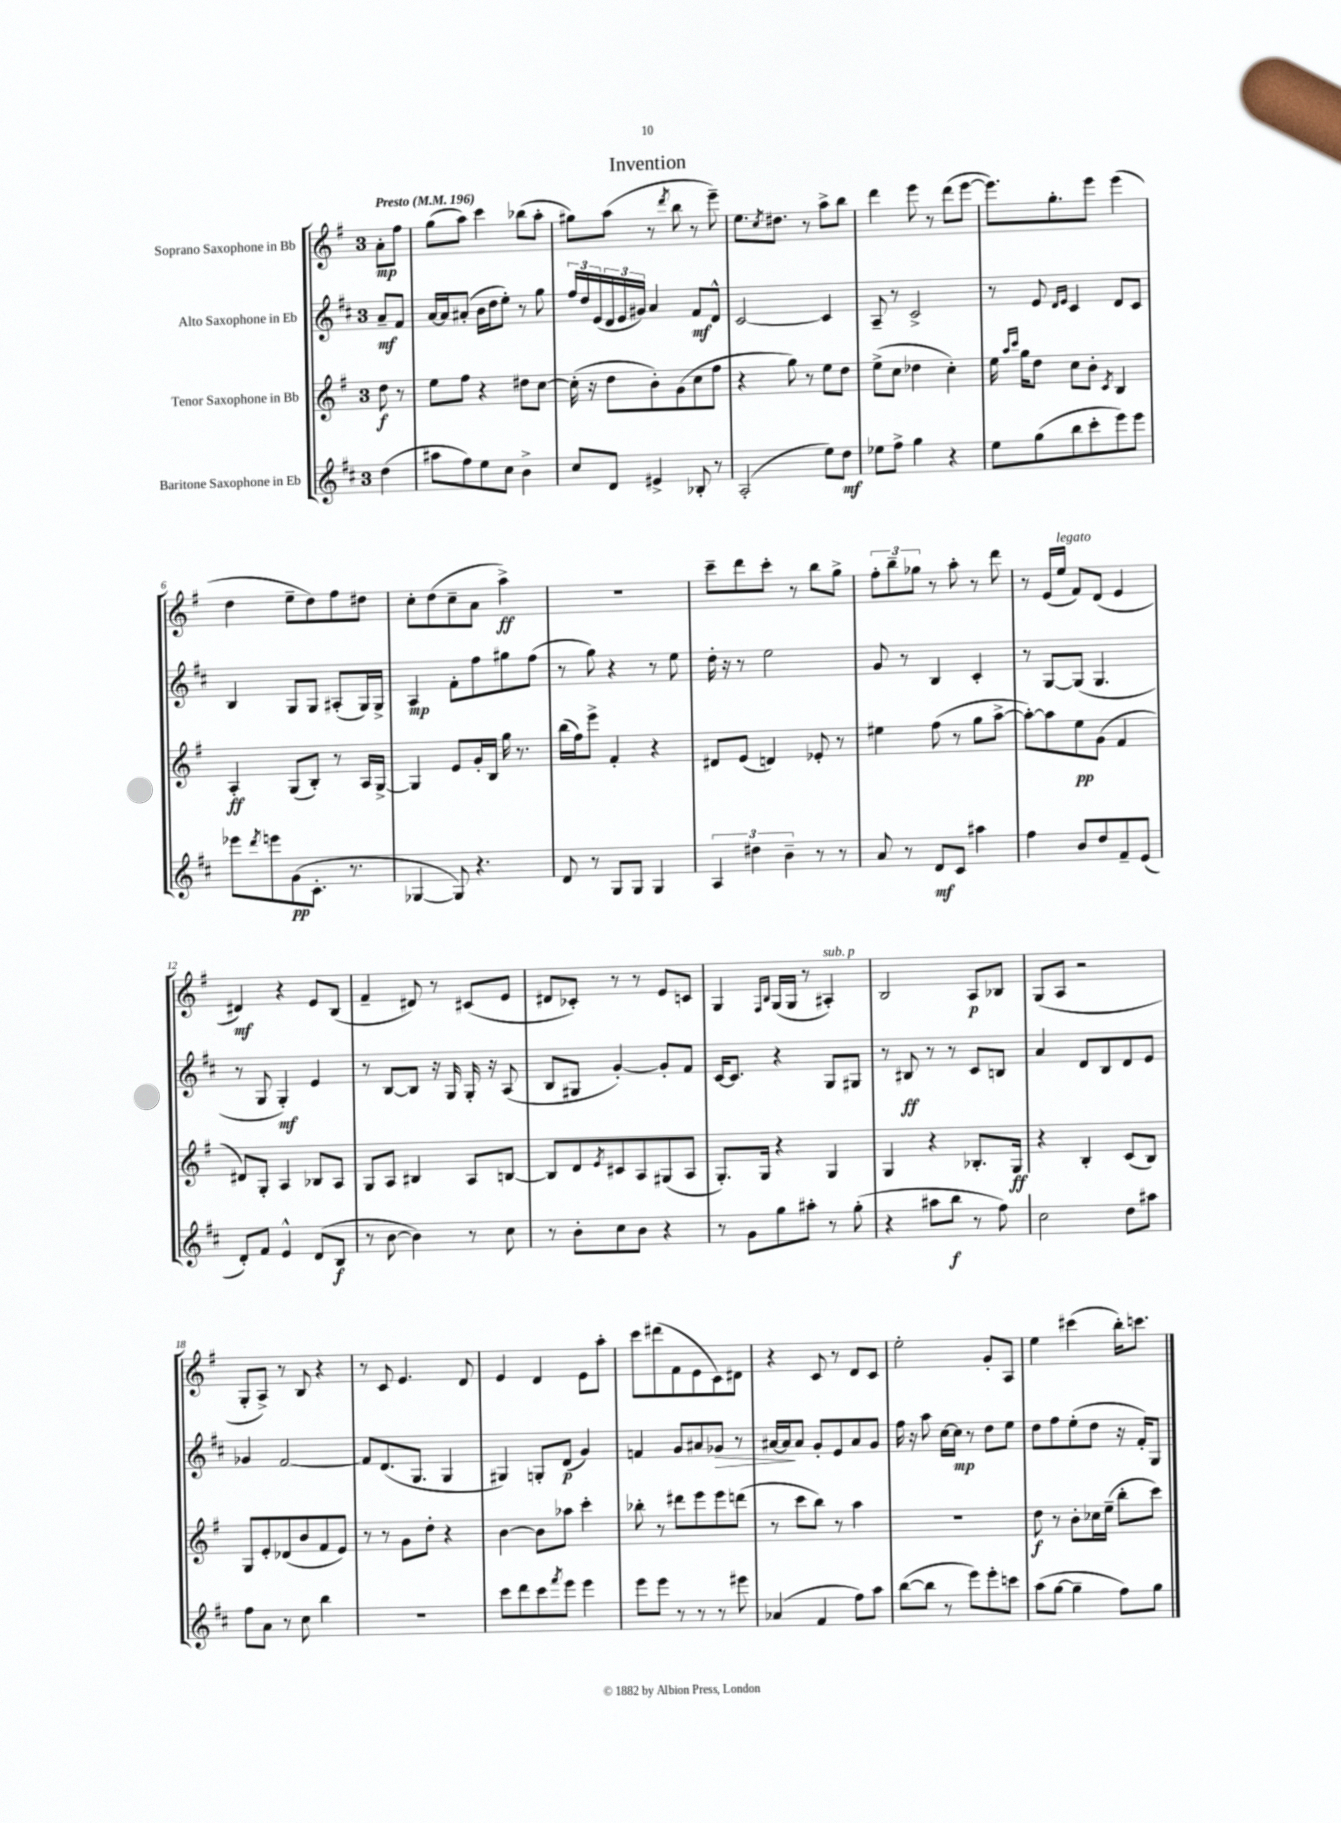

**kern	**kern	**kern	**kern
*staff4	*staff3	*staff2	*staff1
*clefG2	*clefG2	*clefG2	*clefG2
*k[f#c#]	*k[f#]	*k[f#c#]	*k[f#]
*M3/4	*M3/4	*M3/4	*M3/4
*MM196	*MM196	*MM196	*MM196
(4dd	8dd	8a~	8a'
.	8r	8f#	8ff#
=	=	=	=
8aa#	8ee	[16a	(8gg
.	.	16a]	.
8ff#)	8ff#	(8a#'	8aa)
8ee	4r	16b	4ccc
.	.	16dd	.
8cc#	.	8ee')	.
4b^	8dd#	8r	(8bb-
.	[8cc	8gg	8aa'
=	=	=	=
8cc#	(16cc']	24ff#	8gg#)
.	.	24dd	.
.	16r	.	.
.	.	(24e	.
8d	8dd	24d	(8aa
.	.	24e	.
.	.	24g#)	.
4e#^	8b')	4a	8r
.	.	.	8qddd
.	(8g	.	8bb
8B-'	8cc	8f#	8r
8r	8ff#	8d^^	8eee~)
=	=	=	=
(2A'	4r	[2c#	8.ee
.	.	.	8qcc
.	.	.	8.dd#
.	8gg)	.	.
.	8r	.	8r
8ee)	8ee	4c#]	8aa^
8dd	8dd	.	8bb
=	=	=	=
8ee-	(8ee^	8A~	4ddd
8ff#^	8cc	8r	.
4gg	4dd-	2c#^	8eee
.	.	.	8r
4r	4cc')	.	(8ddd
.	.	.	[8eee
=	=	=	=
8ee	16ee	8r	8.eee])
.	16qqaa	.	.
.	16qqccc	.	.
.	16gg	.	.
(8gg	8dd	8e	.
.	.	.	8.gg'
.	.	16qqd	.
.	.	16qqe	.
8bb	8cc	4c#	.
8ccc#'	8b'	.	8eee
.	8qc	.	.
8eee)	4B	8d	(4eee
8eee	.	8c#	.
=	=	=	=
8eee-	4A'	4B	4dd
8qddd	.	.	.
8eee	.	.	.
(8g	(8G	8G	8ee~
8.c#'	8B')	8G	8dd)
.	8r	(8A#'	8ff#
8.r	.	.	.
.	16A	16G)	8dd#
.	[16G^	16G^	.
=	=	=	=
[4G-	4G]	4A	8cc'
.	.	.	(8dd
8G-])	8e	8f#'	8cc~
4.r	16g'	8ff#	8a
.	16B	.	.
.	16gg	8gg#	4aa^)
.	8.r	.	.
.	.	(8ff#	.
=	=	=	=
8d	(16bb	8r	2.r
.	16ff#)	.	.
8r	8eee^	8gg)	.
8G	4f#'	4r	.
8G	.	.	.
4G	4r	8r	.
.	.	8ee	.
=	=	=	=
6A	8d#	16dd'	8ccc~
.	.	16r	.
.	(8e	8r	8ddd
6dd#	.	.	.
.	4d)	2ee	8ccc'
6b~	.	.	.
.	.	.	8r
8r	8e-'	.	8bb
8r	8r	.	8gg^
=	=	=	=
8a	4ee#	8g	12ff#'
.	.	.	12bb~
8r	.	8r	.
.	.	.	12gg-
8d	(8ff#	4B	8r
8c#	8r	.	8aa'
4aa#	8gg	4c#'	8r
.	[8aa^	.	8ddd
=	=	=	=
4ff#	8aa'_)	8r	8r
.	8aa]	[8G	(16e
.	.	.	16ee
8b	8ee	(8G]	8f#)
8dd	(8g	4.G	(8d
8f#~	4f#	.	4e
(8e	.	.	.
=	=	=	=
8d')	8d#)	8r	4d#)
8f#	8G'	8G	.
4e^^	4A	4G')	4r
(8d	8B-	4e	8e
8B	8A	.	(8B
=	=	=	=
8r	8G	8r	4f#~
[8b	8A	[8B	.
4b])	4B#	8B]	8d#)
.	.	16r	8r
.	.	16G	.
8r	8A	16G'	(8c#
.	.	16r	.
8cc#	[8B	(8A	8e
=	=	=	=
8r	8B]	8B	8d#
8b'	8d	8G#	8c-')
.	8qe	.	.
8cc#	8c#	[4g')	8r
8b	8A	.	8r
4r	(8G#	8g']	8e
.	8A	8f#	8c
=	=	=	=
8r	8.G')	[16c#	4G
.	.	8.c#]	.
8g	.	.	.
.	16G	.	.
.	.	.	16qqF#
.	.	.	16qqB
8gg	4r	4r	(16G
.	.	.	16G
8aa#'	.	.	8r
8r	4G	8G	4A#')
(8gg'	.	8G#	.
=	=	=	=
4r	4G	8r	2B
.	.	8B#	.
8aa#	4r	8r	.
8bb	.	8r	.
8r	8.B-'	8c#	8A
8ff#)	.	8B	8B-
.	16G	.	.
=	=	=	=
2cc#	4r	4a	(8G
.	.	.	8A
.	4B'	8d	2r
.	.	8B	.
8dd	(8c	8d	.
8aa#	8B)	8e	.
=	=	=	=
8ff#	8G	4g-	8G'
8a	8e'	.	8A^)
8r	(8d-	[2f#	8r
8cc#	8b	.	8B
4bb	8f#	.	4r
.	8e)	.	.
=	=	=	=
2.r	8r	8f#]	8r
.	8r	(8.d	8c
.	8g	.	4.e
.	.	8.G	.
.	8dd'	.	.
.	4r	4G	.
.	.	.	8d
=	=	=	=
8ccc#	[4b	4G#)	4e
8ddd	.	.	.
8ccc#	8b]	8G'	4d
8qfff#	.	.	.
8eee	8aa-	(8d	.
4eee	4ccc'	4g)	8e
.	.	.	8aa'
=	=	=	=
8eee	8bb-'	4f	8ccc
8eee	8r	.	(8ddd#
8r	8ddd#	8g	8f#
8r	8eee	8a#	8e
8r	8eee	8g-	8c)
8eee#	(8ddd	8r	8d#
=	=	=	=
(4a-	8r	[16a#	4r
.	.	16a#]	.
.	8ccc	8a#	.
4f#	8bb)	8g'	8c
.	8r	8e	8r
8ff#)	4aa	8a#	8d
8aa	.	8g	8c
=	=	=	=
([8bb	2.r	16ff#	2ee'
.	.	16r	.
8bb]	.	8aa	.
8r	.	[16cc#	.
.	.	16cc#]	.
8eee)	.	8r	.
8eee'	.	8dd	8g'
8ccc	.	8ee	8A
=	=	=	=
(8aa	8dd	8dd	4ee
[8gg	8r	8ff#	.
4gg~]	8b'	(8ee'	(4ccc#
.	16cc-	8dd	.
.	(16ee~	.	.
8ff#)	8bb'	16r	16bb')
.	.	16f#')	8.ccc
8gg	8ccc)	8G	.
==	==	==	==
*-	*-	*-	*-
